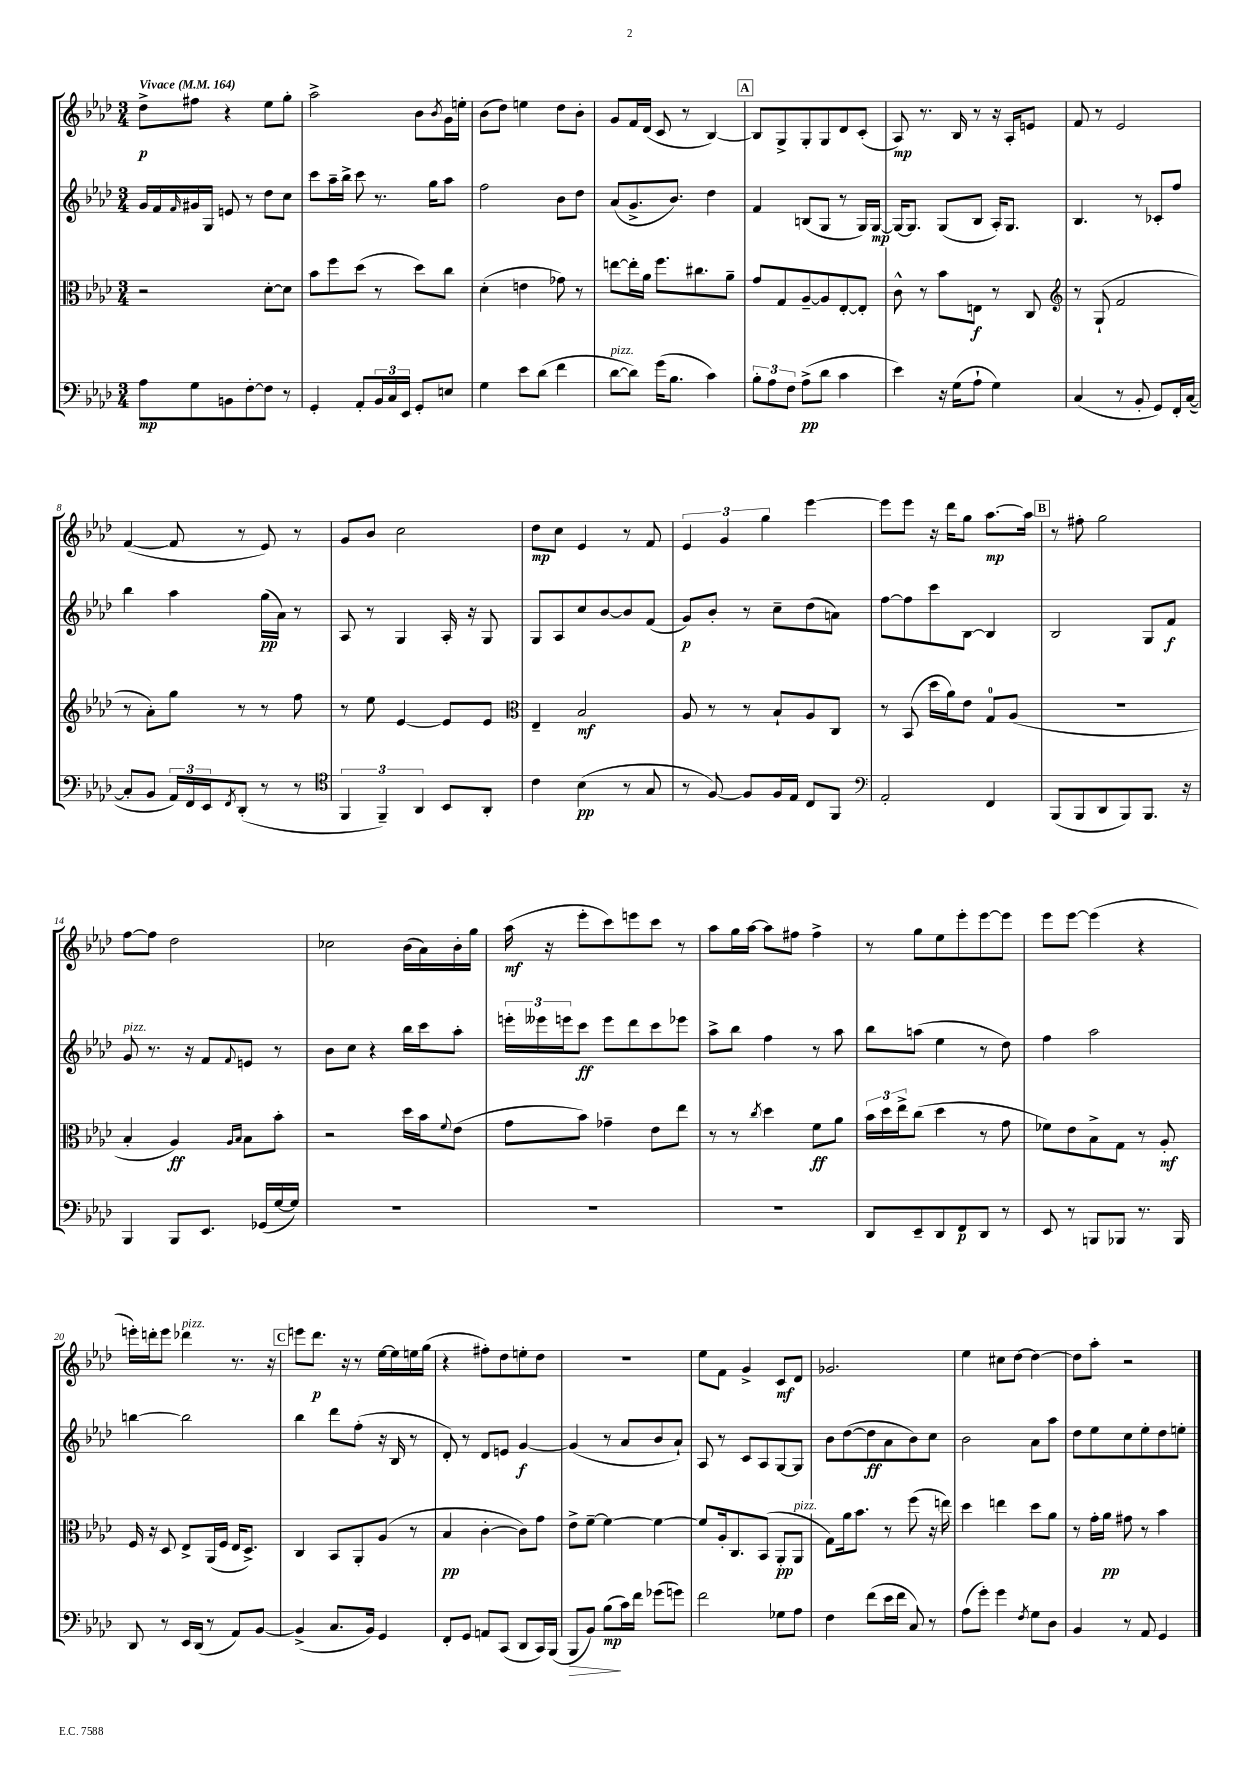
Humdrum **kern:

**kern	**dynam	**kern	**dynam	**kern	**dynam	**kern	**dynam
*part4	*part4	*part3	*part3	*part2	*part2	*part1	*part1
*staff4	*staff4	*staff3	*staff3	*staff2	*staff2	*staff1	*staff1
*clefF4	*	*clefC3	*	*clefG2	*	*clefG2	*
*k[b-e-a-d-]	*	*k[b-e-a-d-]	*	*k[b-e-a-d-]	*	*k[b-e-a-d-]	*
*M3/4	*	*M3/4	*	*M3/4	*	*M3/4	*
*MM164	*	*MM164	*	*MM164	*	*MM164	*
=1	=1	=1	=1	=1	=1	=1	=1
!	!	!	!	!	!	!LO:TX:a:B:t=Vivace	!
8A-\L	mp	2r	.	16g/LL	.	8dd-^\L	p
.	.	.	.	16f/	.	.	.
.	.	.	.	16qqf/	.	.	.
8G\	.	.	.	16g#X/	.	8ff#X\J	.
.	.	.	.	16G/JJ	.	.	.
8BBn\	.	.	.	8en/	.	4r	.
[8F'\	.	.	.	8r	.	.	.
8F\J]	.	[8d-'\L	.	8dd-\L	.	8ee-\L	.
8r	.	8d-\J]	.	8cc\J	.	8gg'\J	.
=2	=2	=2	=2	=2	=2	=2	=2
4GG'/	.	8b-\L	.	8ccc\L	.	2aa-^\	.
.	.	8ff\	.	16aa-~\L	.	.	.
.	.	.	.	16bb-^\JJ	.	.	.
8AA-'/L	.	(8dd-\J	.	8ccc\	.	.	.
24BB-/L	.	8r	.	8.r	.	.	.
24C/	.	.	.	.	.	.	.
24EE-/JJ	.	.	.	.	.	.	.
8GG'/L	.	8dd-\L)	.	.	.	8b-\L	.
.	.	.	.	16gg\KL	.	.	.
.	.	.	.	.	.	8qb-/	.
8En/J	.	8cc\J	.	8aa-\J	.	16g\L	.
.	.	.	.	.	.	16een'\JJ	.
=3	=3	=3	=3	=3	=3	=3	=3
4G\	.	(4d-'\	.	2ff\	.	(8b-\L	.
.	.	.	.	.	.	8dd-\J)	.
8e-\L	.	4en\	.	.	.	4een\	.
(8d-\J	.	.	.	.	.	.	.
4f\	.	8g-X\)	.	8b-\L	.	8dd-\L	.
.	.	8r	.	8dd-\J	.	8b-'\J	.
=4	=4	=4	=4	=4	=4	=4	=4
!LO:TX:a:i:t=pizz.	!	!	!	!	!	!	!
[8d-\L	.	[8een\L	.	(8a-/L	.	8g/L	.
8d-\J])	.	16ee'\L]	.	8.g^/	.	16f/L	.
.	.	16a-\JJ	.	.	.	(16d-/JJ	.
(16g\KL	.	8.ff\L	.	.	.	8c/	.
8.B-\J	.	.	.	8.b-/J)	.	.	.
.	.	.	.	.	.	8r	.
.	.	8.cc#X\	.	.	.	.	.
4c\)	.	.	.	4dd-\	.	[4B-/)	.
.	.	8a-~\J	.	.	.	.	.
!!LO:REH:place=s1:t=A
=5	=5	=5	=5	=5	=5	=5	=5
12B-'\L	.	8g/L	.	4f/	.	8B-/L]	.
12A-\	.	.	.	.	.	.	.
.	.	8G/	.	.	.	8G^/	.
12F\J	.	.	.	.	.	.	.
(8A-^\L	pp	[8A-~/	.	(8Bn/L	.	8G'/	.
8d-\J	.	8A-/]	.	8G/J	.	8G/	.
4c\	.	[8E-'/	.	8r	.	8d-/	.
.	.	8E-'/J]	.	16G/LL)	.	(8c'/J	.
.	.	.	.	[16G/JJ	mp	.	.
=6	=6	=6	=6	=6	=6	=6	=6
4e-\)	.	8c^^\	.	16G/KL_	.	8A-/)	mp
.	.	.	.	8.G/J]	.	.	.
.	.	8r	.	.	.	8.r	.
16r	.	8b-\L	.	(8G/L	.	.	.
(16G\KL	.	.	.	.	.	16B-/	.
8A-`\J	.	8En\J	f	8B-/J	.	8r	.
4G\)	.	8r	.	16A-'/KL)	.	16r	.
.	.	.	.	8.G/J	.	16A-'/KL	.
.	.	8C/	.	.	.	8en/J	.
=7	=7	=7	=7	=7	=7	=7	=7
*	*	*clefG2	*	*	*	*	*
(4C/	.	8r	.	4.B-/	.	8f/	.
.	.	(8G`/	.	.	.	8r	.
8r	.	2f/	.	.	.	2e-/	.
8BB-'/	.	.	.	8r	.	.	.
8GG/L)	.	.	.	8c-X'/L	.	.	.
16FF'/L	.	.	.	8ff/J	.	.	.
([16C/JJ	.	.	.	.	.	.	.
!!LO:LB:g=z
=8	=8	=8	=8	=8	=8	=8	=8
8C'/L]	.	8r	.	4bb-\	.	([4f/	.
8BB-/J	.	8a-'\L)	.	.	.	.	.
24AA-/LL)	.	8gg\J	.	4aa-\	.	8f/]	.
24FF/	.	.	.	.	.	.	.
24EE-/J	.	.	.	.	.	.	.
8qFF/	.	.	.	.	.	.	.
(8DD-'/J	.	8r	.	.	.	8r	.
8r	.	8r	.	(16gg\LL	pp	8e-/)	.
.	.	.	.	16a-\JJ)	.	.	.
8r	.	8ff\	.	8r	.	8r	.
=9	=9	=9	=9	=9	=9	=9	=9
*clefC4	*	*	*	*	*	*	*
6FF/	.	8r	.	8A-/	.	8g/L	.
.	.	8ee-\	.	8r	.	8b-/J	.
6FF~/)	.	.	.	.	.	.	.
.	.	[4e-/	.	4G/	.	2cc\	.
6AA-/	.	.	.	.	.	.	.
8BB-/L	.	8e-/L]	.	16A-'/	.	.	.
.	.	.	.	16r	.	.	.
8AA-'/J	.	8e-/J	.	8G/	.	.	.
=10	=10	=10	=10	=10	=10	=10	=10
*	*	*clefC3	*	*	*	*	*
4c\	.	4E-~/	.	8G/L	.	8dd-\L	mp
.	.	.	.	8A-/	.	8cc\J	.
(4B-\	pp	2B-/	mf	8cc/	.	4e-/	.
.	.	.	.	[8b-/	.	.	.
8r	.	.	.	8b-/]	.	8r	.
8G/	.	.	.	(8f/J	.	8f/	.
=11	=11	=11	=11	=11	=11	=11	=11
8r	.	8A-/	.	8g/L)	p	6e-/	.
[8F/)	.	8r	.	8b-'/J	.	.	.
.	.	.	.	.	.	6g/	.
8F/L]	.	8r	.	8r	.	.	.
.	.	.	.	.	.	6gg\	.
16F/L	.	8B-`/L	.	8cc~\L	.	.	.
16E-/JJ	.	.	.	.	.	.	.
8C/L	.	8A-/	.	(8dd-\	.	[4eee-\	.
8FF/J	.	8C/J	.	8an\J)	.	.	.
=12	=12	=12	=12	=12	=12	=12	=12
*clefF4	*	*	*	*	*	*	*
2AA-'/	.	8r	.	[8ff\L	.	8eee-\L]	.
.	.	(8BB-/	.	8ff\]	.	8eee-\J	.
.	.	16dd-\LL	.	8ccc\	.	16r	.
.	.	16a-\J)	.	.	.	16ddd-\KL	.
.	.	8e-\J	.	[8B-\J	.	8gg\J	.
4FF/	.	8G/L	.	4B-/]	.	[8.aa-\L	mp
.	.	(8A-/J	.	.	.	.	.
.	.	.	.	.	.	16aa-\Jk]	.
!!LO:REH:place=s1:t=B
=13	=13	=13	=13	=13	=13	=13	=13
(8BBB-/L	.	2.r	.	2B-/	.	8r	.
8BBB-/	.	.	.	.	.	8ff#X'\	.
8DD-/	.	.	.	.	.	2gg\	.
8BBB-/)	.	.	.	.	.	.	.
8.BBB-/J	.	.	.	8G/L	.	.	.
.	.	.	.	8f/J	f	.	.
16r	.	.	.	.	.	.	.
!!LO:LB:g=z
=14	=14	=14	=14	=14	=14	=14	=14
!	!	!	!	!LO:TX:a:i:t=pizz.	!	!	!
4BBB-/	.	4B-'/	.	8g/	.	[8ff\L	.
.	.	.	.	8.r	.	8ff\J]	.
8BBB-/L	.	4A-/)	ff	.	.	2dd-\	.
.	.	.	.	16r	.	.	.
8.EE-/J	.	.	.	8f/L	.	.	.
.	.	16qqA-/LL	.	.	.	.	.
.	.	16qqB-/JJ	.	8qqf/	.	.	.
.	.	8B-\L	.	8en/J	.	.	.
(16GG-X/LL	.	.	.	.	.	.	.
[16G/	.	8b-'\J	.	8r	.	.	.
16G/JJ])	.	.	.	.	.	.	.
=15	=15	=15	=15	=15	=15	=15	=15
2.r	.	2r	.	8b-\L	.	2cc-X\	.
.	.	.	.	8cc\J	.	.	.
.	.	.	.	4r	.	.	.
.	.	16dd-\LL	.	16bb-\LL	.	(16b-\LL	.
.	.	16b-\J	.	16ccc\J	.	16a-\)	.
.	.	8qqf/	.	.	.	.	.
.	.	(8e-\J	.	8aa-'\J	.	16b-'\	.
.	.	.	.	.	.	16gg\JJ	.
=16	=16	=16	=16	=16	=16	=16	=16
2.r	.	8g\L	.	24eeen'\LL	.	(16aa-\	mf
.	.	.	.	24eee--X\	.	.	.
.	.	.	.	.	.	16r	.
.	.	.	.	24eeen\J	.	.	.
.	.	8b-\J)	.	8ccc\J	ff	8eee-'\L	.
.	.	4g-X~\	.	8eee\L	.	8ccc\)	.
.	.	.	.	8ddd-\	.	8eeen\	.
.	.	8e-\L	.	8ccc\	.	8ccc\J	.
.	.	8ee-\J	.	8eee-X\J	.	8r	.
=17	=17	=17	=17	=17	=17	=17	=17
2.r	.	8r	.	8aa-^\L	.	8aa-\L	.
.	.	8r	.	8bb-\J	.	16gg\L	.
.	.	.	.	.	.	[16aa-\JJ	.
.	.	8qcc/	.	.	.	.	.
.	.	4dd-\	.	4ff\	.	8aa-\L]	.
.	.	.	.	.	.	8ff#X\J	.
.	.	8f\L	ff	8r	.	4ff#^\	.
.	.	8a-\J	.	8aa-\	.	.	.
=18	=18	=18	=18	=18	=18	=18	=18
8DD-/L	.	24b-\LL	.	8bb-\L	.	8r	.
.	.	24dd-\	.	.	.	.	.
.	.	24ee-^\J	.	.	.	.	.
8EE-~/	.	(8cc\J	.	(8aan\J	.	8gg\L	.
8DD-/	.	4dd-\	.	4ee-\	.	8ee-\	.
8FF/	p	.	.	.	.	8eee-'\	.
8DD-/J	.	8r	.	8r	.	[8eee-\	.
8r	.	8g\	.	8dd-\)	.	8eee-\J]	.
=19	=19	=19	=19	=19	=19	=19	=19
8EE-/	.	8f-X\L)	.	4ff\	.	8eee-\L	.
8r	.	8e-\	.	.	.	[8eee-\J	.
8BBBn/L	.	8B-^\	.	2aa-\	.	(4eee-\]	.
8BBB-X/J	.	8G\J	.	.	.	.	.
8.r	.	8r	.	.	.	4r	.
.	.	8A-'/	mf	.	.	.	.
16BBB-/	.	.	.	.	.	.	.
!!LO:LB:g=z
=20	=20	=20	=20	=20	=20	=20	=20
8DD-/	.	16F/	.	[4bbn\	.	16eeen'\LL)	.
.	.	16r	.	.	.	16dddn'\J	.
8r	.	8D-/	.	.	.	8eee\J	.
!	!	!	!	!	!	!LO:TX:a:i:t=pizz.	!
16EE-/LL	.	8E-^/L	.	2bb\]	.	4ddd-X\	.
(16DD-/JJ	.	.	.	.	.	.	.
8r	.	(16AA-/L	.	.	.	.	.
.	.	16F/JJ	.	.	.	.	.
8AA-/L)	.	16E-/KL	.	.	.	8.r	.
.	.	8.D-^/J)	.	.	.	.	.
[8BB-/J	.	.	.	.	.	.	.
.	.	.	.	.	.	16r	.
!!LO:REH:place=s1:t=C
=21	=21	=21	=21	=21	=21	=21	=21
(4BB-^/]	.	4C/	.	4bb-\	.	8eeen\L	.
.	.	.	.	.	.	8.ddd-\J	p
8.C/L	.	8BB-/L	.	8ddd-\L	.	.	.
.	.	.	.	.	.	16r	.
.	.	8AA-'/	.	(8ff'\J	.	8r	.
16BB-/Jk)	.	.	.	.	.	.	.
4GG/	.	(8A-/J	.	16r	.	[16ee-\LL	.
.	.	.	.	16B-/	.	16ee-\]	.
.	.	8r	.	8r	.	16een\	.
.	.	.	.	.	.	(16gg\JJ	.
=22	=22	=22	=22	=22	=22	=22	=22
8FF'/L	.	4B-/	pp	8d-'/)	.	4r	.
8GG/J	.	.	.	8r	.	.	.
8AAn/L	.	[4c'\	.	8d-/L	.	8ff#X'\L)	.
(8CC/J	.	.	.	8en/J	.	8dd-\	.
8DD-/L	.	8c\L])	.	[4g/	f	8een'\	.
16CC/L)	.	8g\J	.	.	.	8dd-\J	.
(16BBB-/JJ	.	.	.	.	.	.	.
=23	=23	=23	=23	=23	=23	=23	=23
!	!LO:HP:b	!	!	!	!	!	!
8BBB-/L	>	8e-^\L	.	(4g/]	.	2.r	.
8BB-/J)	.	[8f~\J	.	.	.	.	.
(8B-\L	mp	4f\_	.	8r	.	.	.
16c\L)	]	.	.	8a-/L	.	.	.
16f\JJ	.	.	.	.	.	.	.
(8g-X\L	.	4f\_	.	8b-/	.	.	.
8gn\J)	.	.	.	8a-`/J)	.	.	.
=24	=24	=24	=24	=24	=24	=24	=24
2f\	.	8f/L]	.	8A-/	.	8ee-\L	.
.	.	16A-'/k	.	8r	.	8f\J	.
.	.	8.C/	.	.	.	.	.
.	.	.	.	8c/L	.	4g^/	.
.	.	(8BB-/J	.	8A-/	.	.	.
8G-X\L	.	8AA-'/L	pp	[8G/	.	8c/L	mf
!	!	!LO:TX:a:i:t=pizz.	!	!	!	!	!
8A-\J	.	8AA-/J	.	8G/J]	.	8d-/J	.
=25	=25	=25	=25	=25	=25	=25	=25
4F\	.	8G\L)	.	8b-\L	.	2.g-X/	.
.	.	16a-\k	.	([8dd-\	.	.	.
.	.	8.b-\J	.	.	.	.	.
(8f\L	.	.	.	8dd-\]	ff	.	.
16e-\L	.	8r	.	8a-\	.	.	.
16f\JJ	.	.	.	.	.	.	.
8C/)	.	(8ff\	.	8b-\)	.	.	.
8r	.	16r	.	8cc\J	.	.	.
.	.	16een\)	.	.	.	.	.
=26	=26	=26	=26	=26	=26	=26	=26
(8A-\L	.	4dd-\	.	2b-\	.	4ee-\	.
8g'\J)	.	.	.	.	.	.	.
4g\	.	4een\	.	.	.	8cc#X\L	.
.	.	.	.	.	.	[8dd-\J	.
8qF/	.	.	.	.	.	.	.
8G\L	.	8dd-\L	.	8a-\L	.	4dd-\_	.
8D-\J	.	8a-\J	.	8aa-\J	.	.	.
=27	=27	=27	=27	=27	=27	=27	=27
4BB-/	.	8r	.	8dd-\L	.	8dd-\L]	.
.	.	16g'\LL	.	8ee-\	.	8aa-'\J	.
.	.	16a-\JJ	pp	.	.	.	.
8r	.	8g#X\	.	8cc\	.	2r	.
8AA-/	.	8r	.	8ee-'\	.	.	.
4GG/	.	4b-\	.	8dd-\	.	.	.
.	.	.	.	8een'\J	.	.	.
==	==	==	==	==	==	==	==
*-	*-	*-	*-	*-	*-	*-	*-
